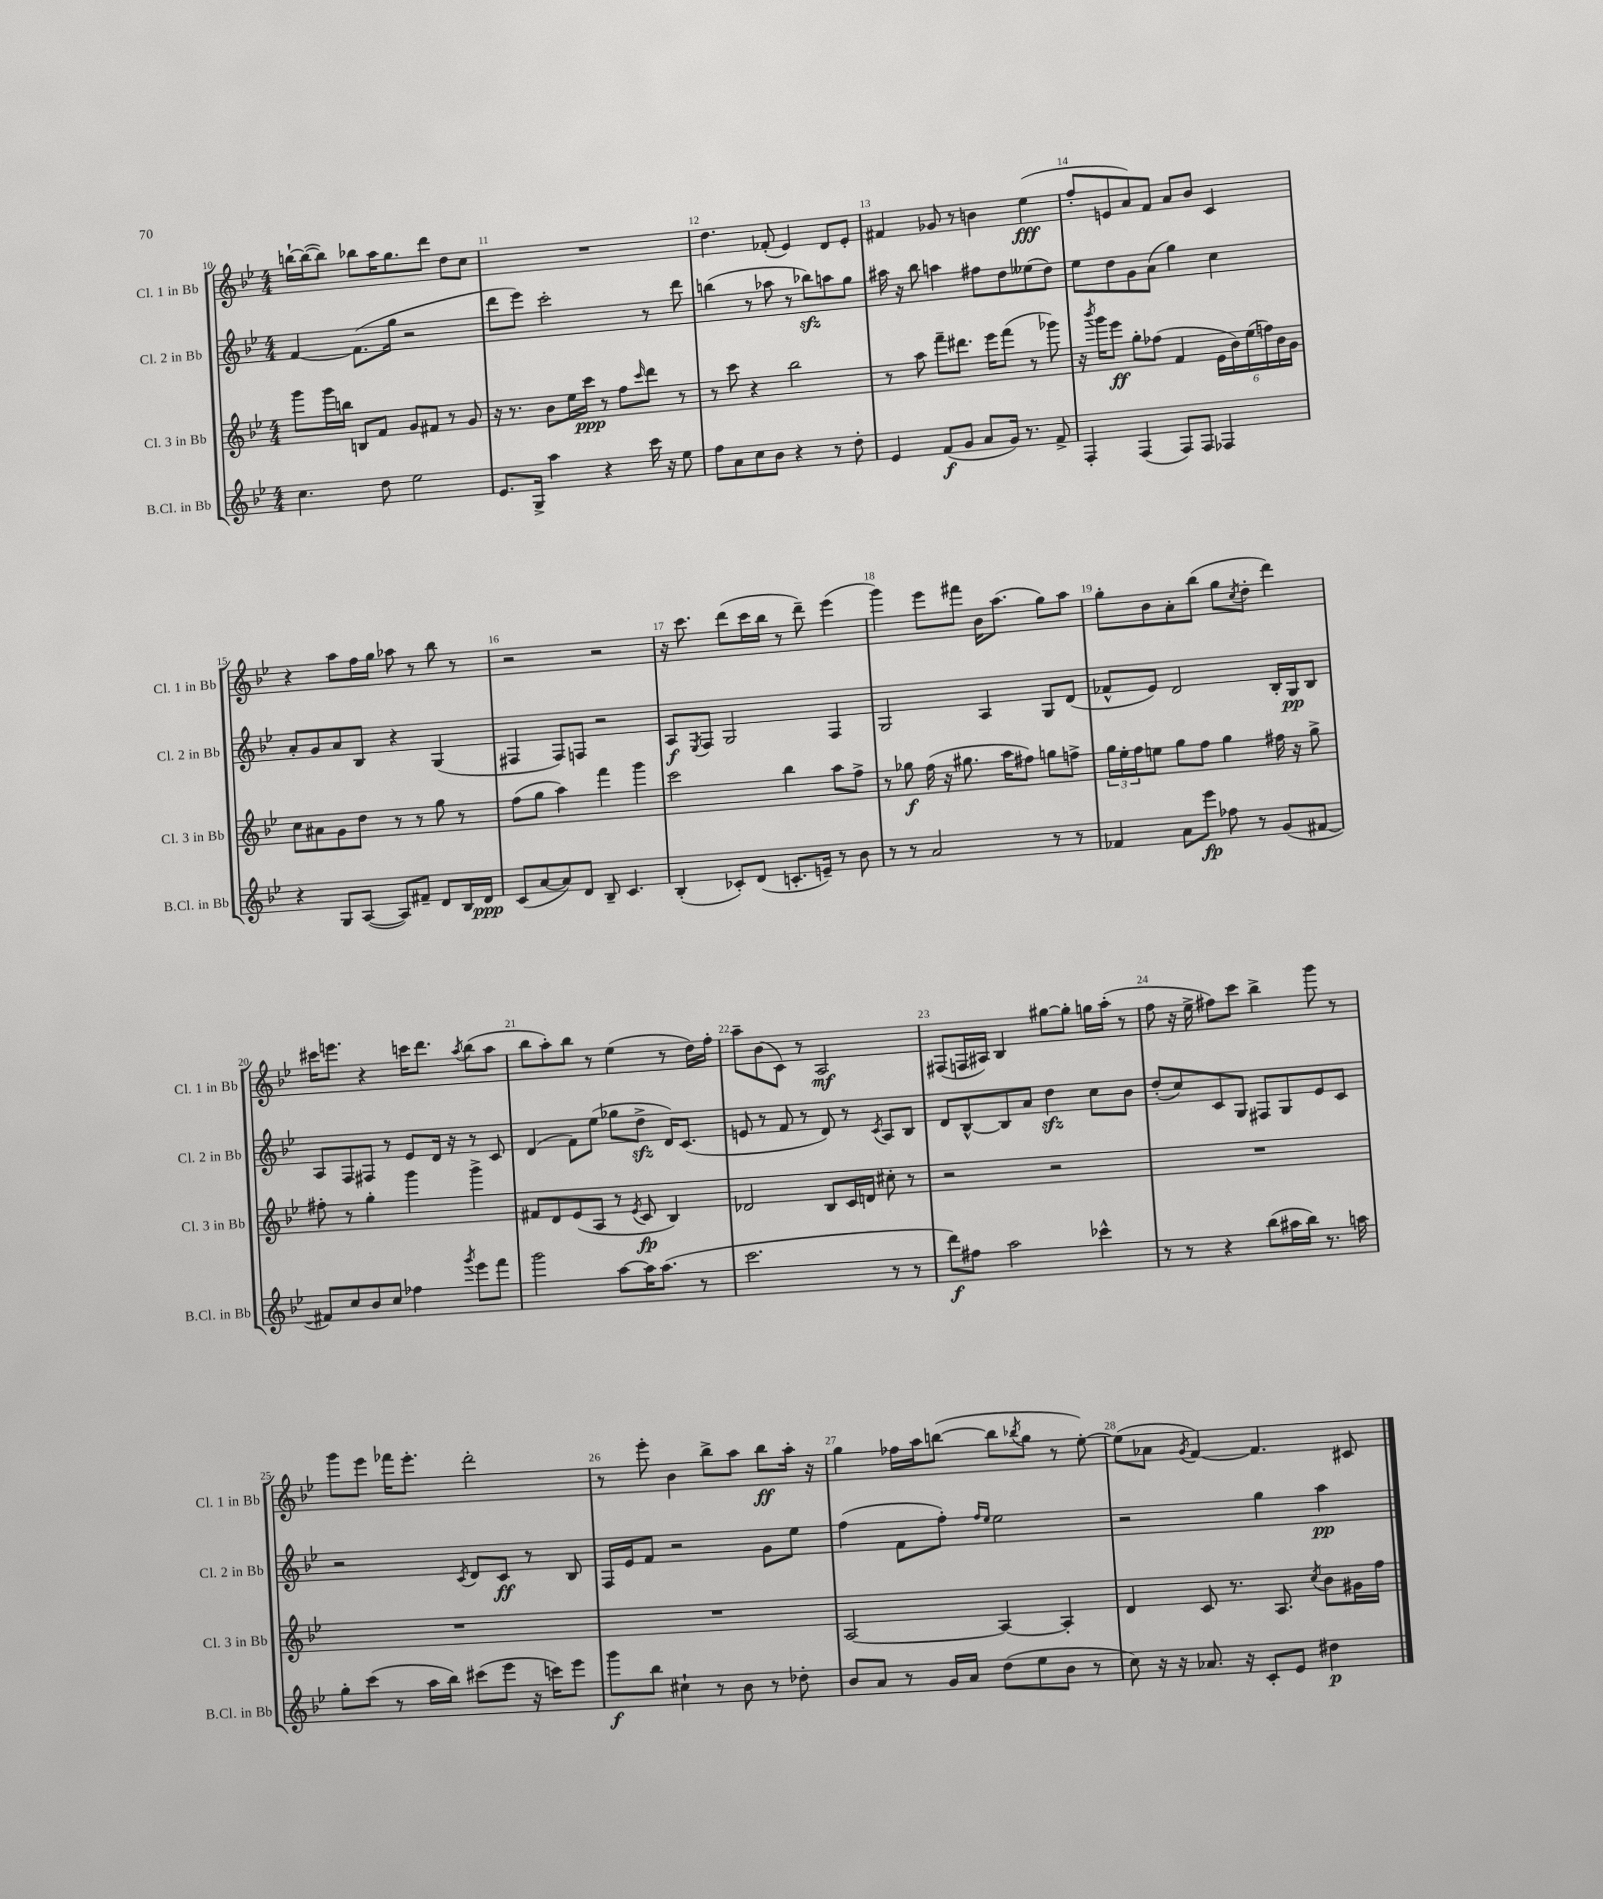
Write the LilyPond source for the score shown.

<<
\new StaffGroup <<
\new Staff = "s0" \with { instrumentName = "Cl. 1 in Bb" shortInstrumentName = "Cl. 1 in Bb" } {
    \clef treble \key bes \major \numericTimeSignature \time 4/4
    b''16~-! b''16~( b''8) bes''8 a''16 g''8. d'''8 d''8 c''8 |
    R1 |
    d''4. fes'8-.( ees'4) d'8 ees'8-. |
    fis'4 ges'8 r8 b'4 ees''4\fff( |
    f''8-. e'8 a'8) f'8 a'8 bes'8 c'4 |
    r4 a''8 f''16 g''16 aes''8 r8 bes''8 r8 |
    r2 r2 |
    r16 c'''8. d'''8( c'''16 bes''16 r8 d'''8--) ees'''4( |
    g'''4) ees'''8 fis'''8 bes'16 a''8.( g''8) a''8 |
    g''8-. bes'8 a'8-. bes''8( g''8 \acciaccatura { c''8 } d''8-. d'''4) |
    cis'''16 e'''8. r4 c'''16 d'''8. \acciaccatura { a''8 } bes''8( a''8 |
    bes''8 a''8-.) bes''8 r8 ees''4( r8 d''16) f''16-. |
    a''8-- bes'8( c'8) r8 a2\mf |
    fis8( f16 ais16) bes4 gis''8~ gis''8-. g''16 a''16-.( r8 |
    f''8 r16 ees''16-> fis''8) c'''8 bes''4-> g'''8 r8 |
    g'''8 ees'''8 fes'''16 ees'''8.-. d'''2-. |
    r8 ees'''8-. bes'4 bes''8-> a''8 bes''8\ff a''16-. r16 |
    g''4 fes''16 a''16 b''8~( b''8 \acciaccatura { bes''8 } g''8 r8 ees''8~-.) |
    ees''8( aes'8 \acciaccatura { g'8 } f'4~) f'4. cis'8 \bar "|." |
}
\new Staff = "s1" \with { instrumentName = "Cl. 2 in Bb" shortInstrumentName = "Cl. 2 in Bb" } {
    \clef treble \key bes \major \numericTimeSignature \time 4/4
    f'4~ f'8.( g''16 r2 |
    d'''8 ees'''8) c'''2-. r8 d'''8 |
    b''4( r8 aes''8 r8 bes''8\sfz) a''8 g''8 |
    ais''16 r16 bes''8 a''4 fis''8 d''8 eeses''8( d''8) |
    ees''8 d''8 g'8 a'8( g''4) c''4 |
    a'8-. g'8 a'8 bes8 r4 g4( |
    fis4 fis8) f8 r2 |
    a8\f \acciaccatura { ees8 } f8 g2 f4 |
    g2 a4 g8 d'8( |
    fes'8-^ ees'8) d'2 bes16-. g16\pp bes8 |
    a8 f8 fis8 r8 ees'8 d'16 r16 r8 c'8 |
    d'4( f'8) ees''8( ges''8 d''8->\sfz d'16) c'8.( |
    e'8 r8 f'8 r8 d'8) r8 \acciaccatura { c'8 } a8 bes8 |
    d'8 bes8~-^ bes8 a'8 d''4\sfz c''8 bes'8 |
    d''8-.( c''8) c'8 g8 fis8 g8 ees'8 c'8 |
    r2 \acciaccatura { c'8 } d'8 c'8\ff r8 bes8 |
    f16 ees'16 f'8 r2 g'8 ees''8 |
    f''4( f'8 f''8-.) \grace { f''16 ees''16 } ees''2 |
    r2 g''4 a''4\pp \bar "|." |
}
\new Staff = "s2" \with { instrumentName = "Cl. 3 in Bb" shortInstrumentName = "Cl. 3 in Bb" } {
    \clef treble \key bes \major \numericTimeSignature \time 4/4
    g'''8 g'''16 b''16 b8 f'8 g'8 fis'8 r8 g'8 |
    r16 r8. bes'8 ees''16 c'''16\ppp r8 f''8 \grace { c'''16 } d'''8 r8 |
    r8 c'''8 r4 bes''2 |
    r8 a''8 f'''8-- dis'''8. ees'''16 f'''8( r8 ges'''8) |
    r16 \acciaccatura { bes'''8 } g'''16 ees'''8\ff g''8-. fes''8( f'4 \tuplet 6/4 { ees'16 bes'16) ees''16( f''16) bes'16 g'16 } |
    c''8 ais'8 g'8 d''8 r8 r8 g''8 r8 |
    f''8( g''8 a''4) f'''4 g'''4 |
    c'''2 bes''4 a''8 f''8-> |
    r8 ges''8\f f''16( r16 gis''8. a''16 fis''8) g''8 f''8-> |
    \tuplet 3/2 { g''16 ees''16-. f''16 } e''8 g''8 f''8 g''4 fis''16 r16 g''8-> |
    fis''8-. r8 g''4-. g'''4 g'''4-> |
    fis'8 d'8 ees'8( a8 r8 \acciaccatura { ees'8 } c'8\fp bes4) |
    des'2 bes8 c'16 d'16 cis''8-. r8 |
    r2 r2 |
    R1 |
    R1 |
    R1 |
    a2~ a4~ a4-. |
    d'4 c'8 r8. a8. \acciaccatura { c''8 } bes'8 gis'16 f''16 \bar "|." |
}
\new Staff = "s3" \with { instrumentName = "B.Cl. in Bb" shortInstrumentName = "B.Cl. in Bb" } {
    \clef treble \key bes \major \numericTimeSignature \time 4/4
    c''4. d''8 ees''2 |
    ees'8. g16-> a''4 r4 c'''16 r16 ees''8 |
    f''8 a'8 c''8 bes'8 r4 r8 d''8-. |
    ees'4 f'8\f( g'8 a'8 g'16) r8. f'8-> |
    f4-. f4( f8) f8 fes4 |
    r4 g8 a8~( a8) fis'8-- d'8 bes16 d'16\ppp |
    c'8( a'8~ a'8) d'8 bes8-- c'4. |
    bes4-.( ces'8-.) d'8( c'8.-. e'16--) r8 bes'8 |
    r8 r8 a'2 r8 r8 |
    fes'4 a'8 ees'''8\fp fes''8 r8 g'8( fis'8~ |
    fis'8) c''8 bes'8 c''8 fes''4 \acciaccatura { g'''8 } ees'''8 f'''8 |
    g'''2 a''8~ a''16 a''8.( r8 |
    c'''2. r8 r8 |
    d'''8\f) fis''8 a''2 ces'''4-^ |
    r8 r8 r4 bes''8( ais''16 bes''16) r8. a''16 |
    g''8-. c'''8( r8 a''16 bes''16) cis'''8( ees'''8 r16 c'''16) ees'''8 |
    g'''8\f bes''8 cis''4-! r8 bes'8 r8 des''8-. |
    bes'8 a'8 r8 g'16 a'16 d''8( ees''8 bes'8 r8 |
    c''8) r16 r16 aes'8. r16 c'8-. ees'8 dis''4\p \bar "|." |
}
>>
>>
\layout { \context { \Score currentBarNumber = #10 \override BarNumber.break-visibility = ##(#f #t #t) barNumberVisibility = #all-bar-numbers-visible } }
